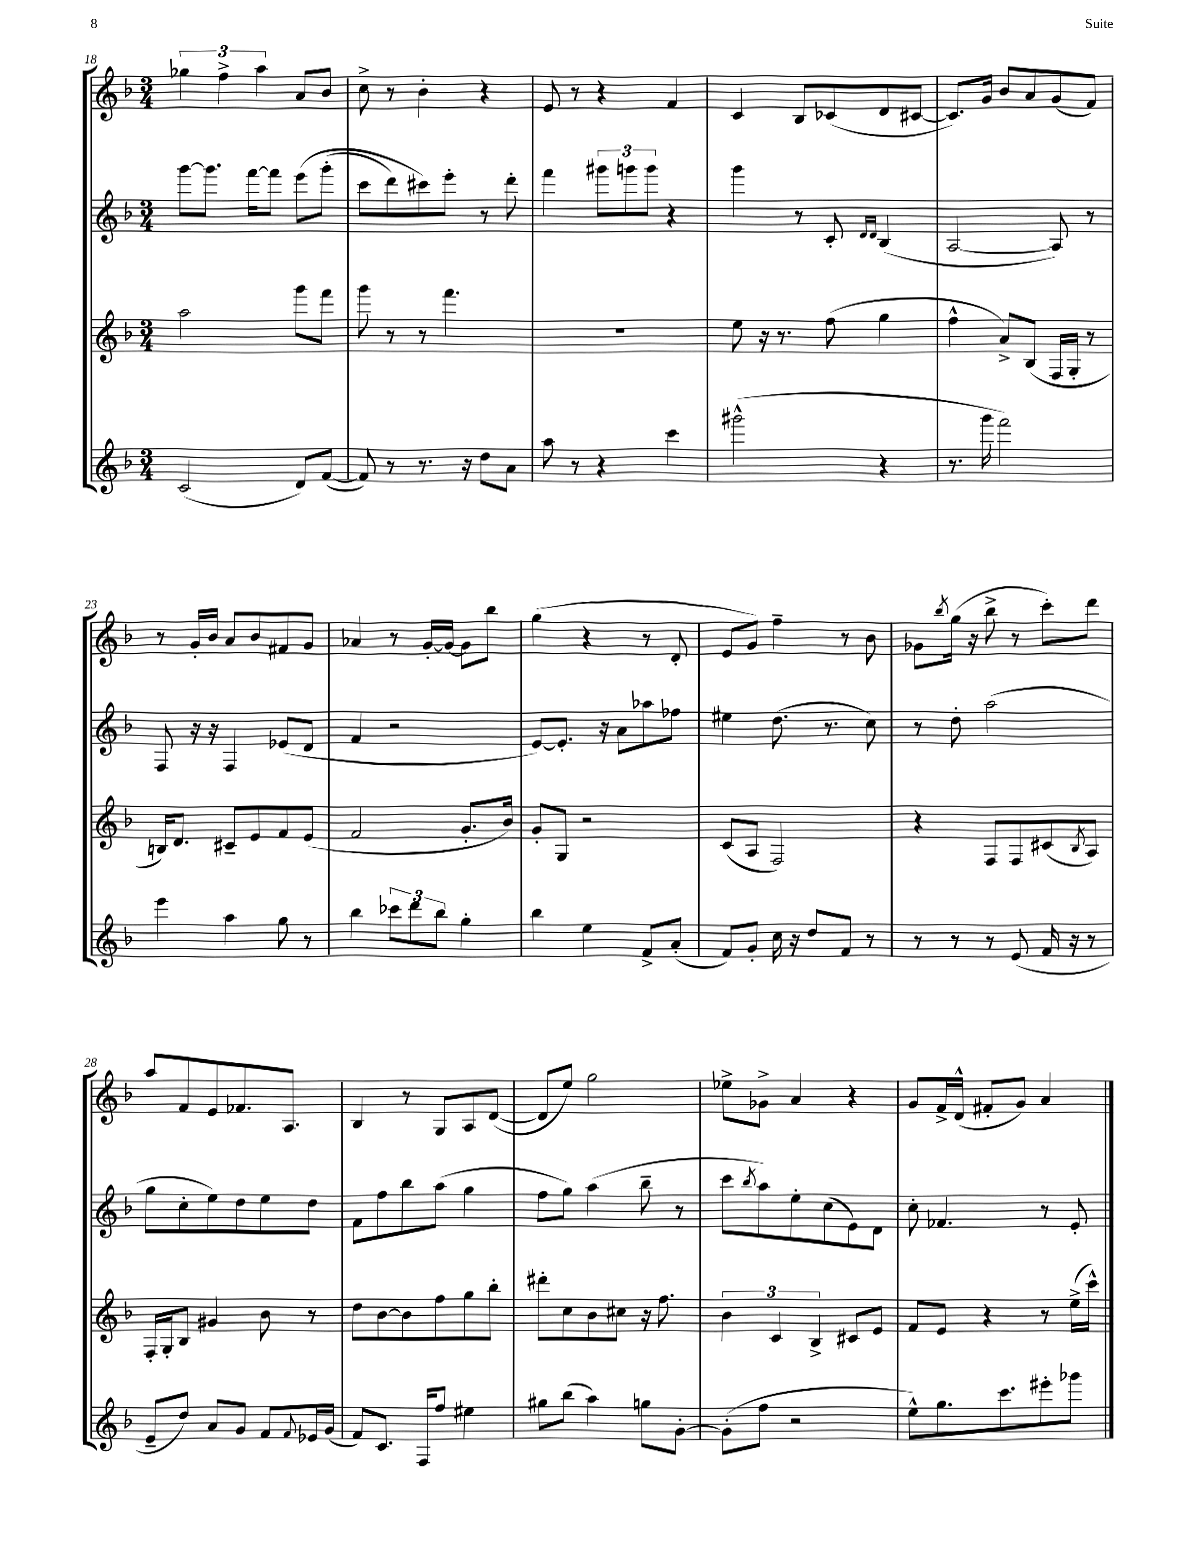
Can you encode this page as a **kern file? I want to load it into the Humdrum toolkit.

**kern	**kern	**kern	**kern
*staff4	*staff3	*staff2	*staff1
*clefG2	*clefG2	*clefG2	*clefG2
*k[b-]	*k[b-]	*k[b-]	*k[b-]
*M3/4	*M3/4	*M3/4	*M3/4
(2c	2aa	[8ggg	6gg-
.	.	8.ggg]	.
.	.	.	6ff^
.	.	[16fff	.
.	.	.	6aa
.	.	8fff]	.
8d)	8ggg	&(8eee	8a
([8f	8fff	(8ggg'	8b-
=	=	=	=
8f])	8ggg	8ccc	8cc^
8r	8r	8ddd)	8r
8.r	8r	8ccc#&)	4b-'
.	4.fff	8eee'	.
16r	.	.	.
8dd	.	8r	4r
8a	.	8ddd'	.
=	=	=	=
8aa	2.r	4fff	8e
8r	.	.	8r
4r	.	12ggg#	4r
.	.	12ggg	.
.	.	12ggg	.
4ccc	.	4r	4f
=	=	=	=
(2ggg#^^	8ee	4ggg	4c
.	16r	.	.
.	8.r	.	.
.	.	8r	8B-
.	(8ff	8c'	(8c-
.	.	16qqd	.
.	.	16qqd	.
4r	4gg	(4B-	8d
.	.	.	[8c#
=	=	=	=
8.r	4ff^^	[2A	8.c#])
16ggg	.	.	16g
2fff)	8a^)	.	8b-
.	(8B-	.	8a
.	16F	8A])	(8g
.	16G'	.	.
.	8r	8r	8f)
=	=	=	=
4eee	16B)	8F	8r
.	8.d	.	.
.	.	16r	16g'
.	.	16r	16b-
4aa	8c#~	4F	8a
.	8e	.	8b-
8gg	8f	(8e-	8f#
8r	(8e	8d	8g
=	=	=	=
4bb-	2f	4f	4a-
12ccc-	.	2r	8r
12ddd	.	.	.
.	.	.	[16g'
12bb-	.	.	.
.	.	.	16g_
4gg'	8.g'	.	8g]
.	.	.	8bb-
.	16b-)	.	.
=	=	=	=
4bb-	8g'	[8e)	(4gg
.	8G	8.e']	.
4ee	2r	.	4r
.	.	16r	.
.	.	8a	.
8f^	.	8aa-	8r
(8a'	.	8ff-	8d'
=	=	=	=
8f)	(8c	4ee#	8e
8g'	8A	.	8g)
16cc	2F)	(8.dd	4ff~
16r	.	.	.
8dd	.	.	.
.	.	8.r	.
8f	.	.	8r
8r	.	8cc)	8b-
=	=	=	=
8r	4r	8r	8g-
.	.	.	8qbb-
8r	.	8dd'	(16gg
.	.	.	16r
8r	8F	(2aa	8bb-^
(8e	8F	.	8r
16f	(8c#	.	8ccc')
16r	.	.	.
.	8qB-	.	.
8r	8A)	.	8ddd
=	=	=	=
8e~	16F'	8gg	8aa
.	16G'	.	.
8dd)	8B-	8cc'	8f
8a	4g#	8ee)	8e
8g	.	8dd	8.f-
8f	8b-	8ee	.
.	.	.	8.A
8qqf	.	.	.
16e-	8r	8dd	.
(16g	.	.	.
=	=	=	=
8f)	8dd	8f	4B-
8.c	[8b-	8ff	.
.	8b-]	8bb-	8r
16F	.	.	.
8ff	8ff	(8aa	8G
4ee#	8gg	4gg	8A
.	8bb-'	.	([8d
=	=	=	=
8gg#	8ddd#'	8ff	8d]
(8bb-	8cc	8gg)	8ee)
4aa)	8b-	(4aa	2gg
.	8cc#	.	.
8gg	16r	8bb-~	.
.	8.ff	.	.
[8g'	.	8r	.
=	=	=	=
(8g']	6b-	8ccc	8ee-^
.	.	8qbb-	.
8ff	.	8aa)	8g-^
.	6c	.	.
2r	.	8ee'	4a
.	6B-^	.	.
.	.	(8cc	.
.	8c#	8e)	4r
.	8e	8d	.
=	=	=	=
8ee^^)	8f	8cc'	8g
8.gg	8e	4.f-	16f^
.	.	.	(16d^^
.	4r	.	8f#'
8.ccc	.	.	.
.	.	.	8g)
8eee#'	8r	8r	4a
8ggg-	(16ee^	8e'	.
.	16ccc^^)	.	.
==	==	==	==
*-	*-	*-	*-
